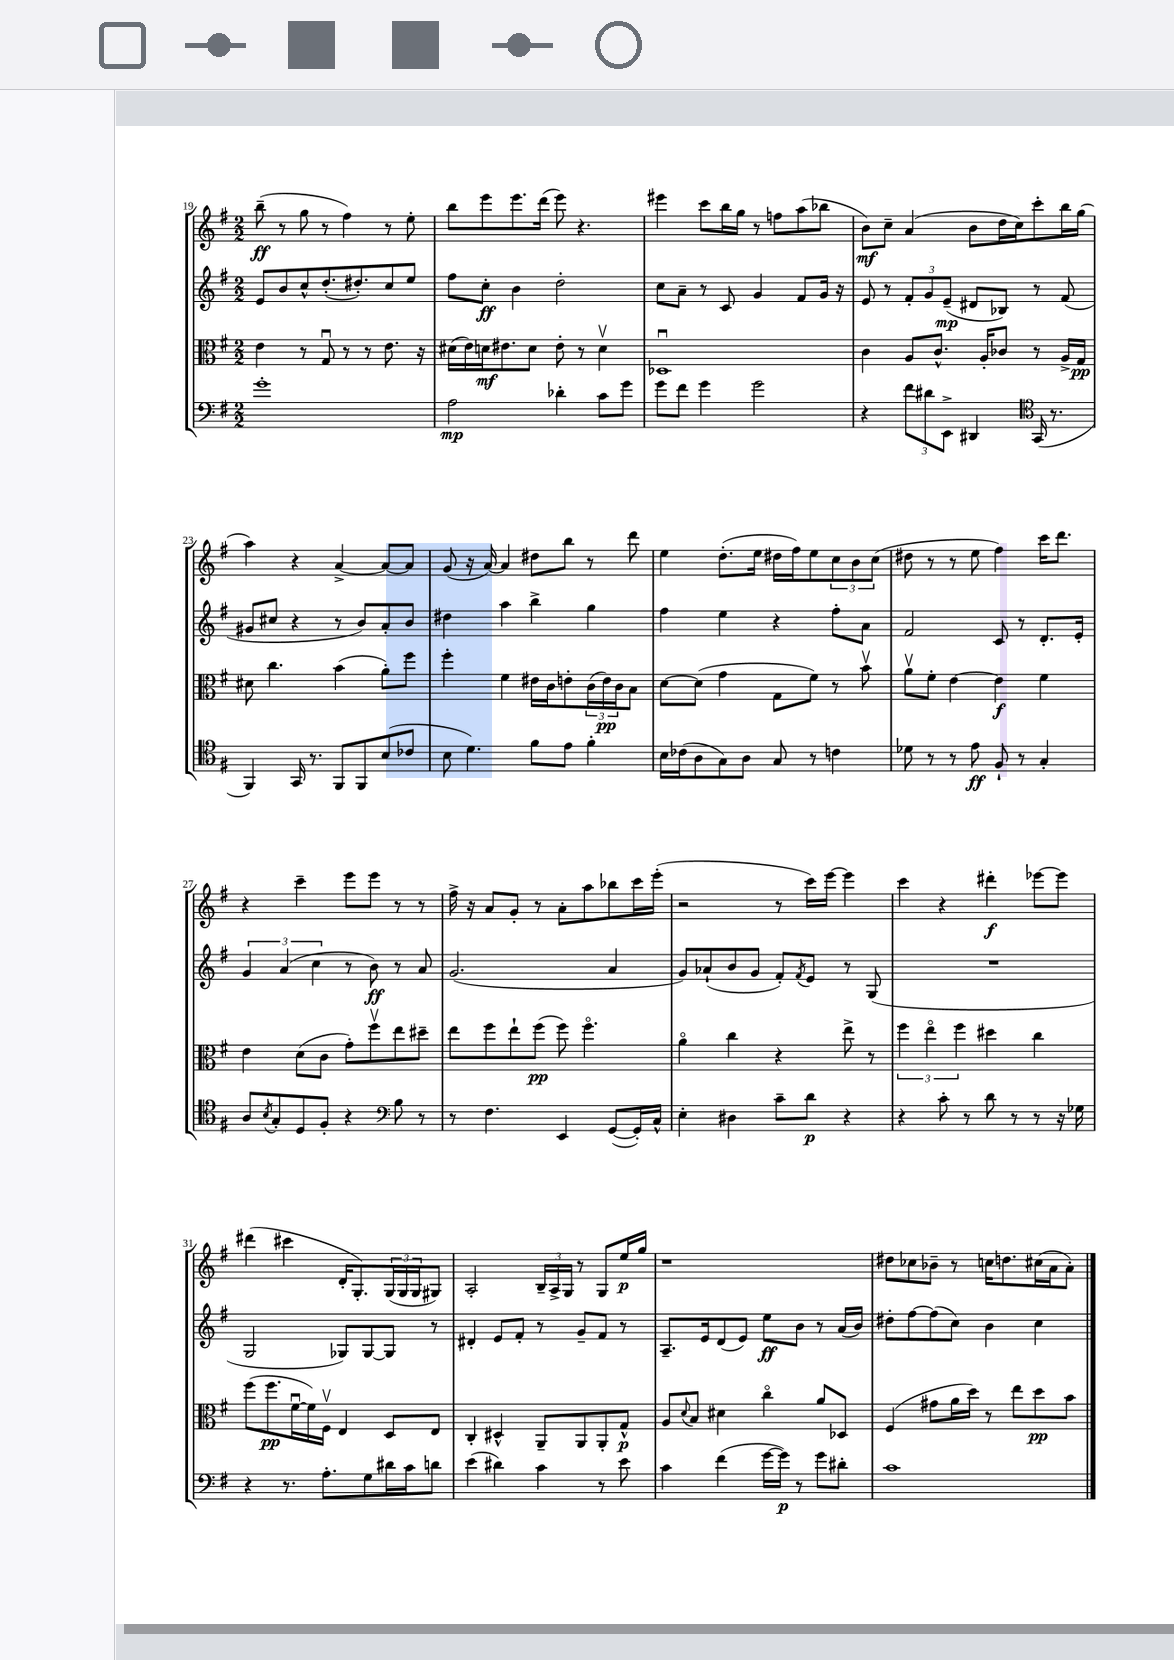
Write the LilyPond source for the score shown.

<<
\new StaffGroup <<
\new Staff = "s0" {
    \clef treble \key g \major \numericTimeSignature \time 2/2
    b''8--\ff( r8 g''8 r8 fis''4) r8 e''8-. |
    b''8 e'''8 e'''8. d'''16( e'''8) r4. |
    eis'''4 c'''8 b''16 g''16 r8 f''8 a''8( bes''8 |
    b'8\mf) c''8-- a'4( b'8 d''16 c''16) c'''8-. b''16 g''16( |
    a''4) r4 a'4~-> a'8~ a'8 |
    g'8( r16 a'16~) a'4 dis''8 b''8 r8 d'''8 |
    e''4 d''8.-.( e''16 dis''16 fis''16) e''8 \tuplet 3/2 { c''8 b'8 c''8( } |
    dis''8 r8 r8 e''8 fis''4) c'''16 d'''8. |
    r4 c'''4-- e'''8 e'''8 r8 r8 |
    fis''16-> r16 a'8 g'8-. r8 a'8-. a''8 bes''8 c'''16 e'''16-.( |
    r2 r8 c'''16) e'''16~ e'''4 |
    c'''4 r4 dis'''4-.\f ees'''8~ ees'''8 |
    dis'''4( cis'''4 d'16-. g8.-.) \tuplet 3/2 { g16( g16 g16 } gis8) |
    a2-. \tuplet 3/2 { b16-- a16-> g16 } r8 g8 e''16\p g''16 |
    r1 |
    dis''8 ces''8 bes'8-- r8 c''16 d''8. cis''16( a'16 a'8-.) \bar "|." |
}
\new Staff = "s1" {
    \clef treble \key g \major \numericTimeSignature \time 2/2
    e'8 b'8 c''8-^ d''8.-.( dis''8.-.) c''8 e''8 |
    fis''8 c''8-.\ff b'4 d''2-. |
    c''8 a'8-- r8 c'8 g'4 fis'8 g'16 r16 |
    e'8 r8 \tuplet 3/2 { fis'8-. g'8 e'8--\mp( } dis'8 bes8) r8 fis'8( |
    gis'8 cis''8 r4 r8 b'8) a'8-. b'8 |
    dis''4 a''4 b''4-> g''4 |
    fis''4 e''4 r4 fis''8-. a'8 |
    fis'2 c'8 r8 d'8.-. e'16-. |
    \tuplet 3/2 { g'4 a'4( c''4 } r8 b'8\ff) r8 a'8 |
    g'2.( a'4 |
    g'8) aes'8-!( b'8 g'8 fis'8-.) \acciaccatura { fis'8 } e'8 r8 g8( |
    R1 |
    g2 ges8) ges8~ ges8 r8 |
    dis'4-. e'8 fis'8-. r8 g'8-- fis'8 r8 |
    a8.-- e'16 d'8( e'8) e''8\ff b'8 r8 a'16( b'16) |
    dis''8-. fis''8~ fis''8( c''8) b'4 c''4 \bar "|." |
}
\new Staff = "s2" {
    \clef alto \key g \major \numericTimeSignature \time 2/2
    e'4 r8 g8\downbow r8 r8 e'8. r16 |
    dis'16( e'16) d'16\mf eis'8. d'8 eis'8-. r8 d'4\upbow |
    des1\downbow |
    c'4 a8 c'8.-^ a16-. ces'8 r8 a16-> g16\pp |
    dis'8 c''4. b'4( a'8-.) fis''8 |
    fis''4-. fis'4 eis'16 c'16 e'8-. \tuplet 3/2 { c'16( e'16\pp) c'16 } b8 |
    d'8~ d'8( g'4 g8 fis'8) r8 b'8\upbow |
    a'8\upbow fis'8-. e'4~ e'4\f fis'4 |
    e'4 d'8( c'8 g'8-.) fis''8\upbow e''8 dis''8-- |
    e''8 fis''8 e''8-! fis''8\pp( fis''8) fis''4.\flageolet |
    a'4\flageolet c''4 r4 e''8-> r8 |
    \tuplet 3/2 { fis''4 e''4\flageolet fis''4 } dis''4 c''4 |
    fis''8( fis''8.\pp fis'16~\downbow fis'16) fis16\upbow e4 d8 e8 |
    c4-. dis4-^ a,8-- a,8 a,8-. g8-^\p |
    a8 \appoggiatura { d'8 } b8 dis'4 c''4\flageolet a'8 des8 |
    fis4( gis'8 a'16 d''16) r8 e''8 d''8\pp b'8 \bar "|." |
}
\new Staff = "s3" {
    \clef bass \key g \major \numericTimeSignature \time 2/2
    g'1-. |
    a2\mp des'4-. c'8 g'8 |
    g'8 fis'8 g'4 g'2 |
    r4 \tuplet 3/2 { fis'8 dis'8 e,8-> } dis,4 \clef tenor g,16( r8. |
    fis,4) g,16 r8. fis,8 fis,8 b8( ces'8 |
    b8 d'4.) fis'8 e'8 fis'4-. |
    b16 ces'16( a8 g8) a8 g8 r8 c'4 |
    des'8 r8 r8 e'8\ff fis8-! r8 g4-. |
    a8 \acciaccatura { b8 } g8-. d8 fis8-. r4 \clef bass b8 r8 |
    r8 fis4. e,4 g,8~( g,16-.) c16-^ |
    e4-. dis4 c'8-- d'8\p r4 |
    r4 c'8-. r8 d'8 r8 r8 r16 ges16 |
    r4 r8. a8.-. g8 dis'16 c'16 d'8 |
    e'4( dis'4) c'4 r8 e'8 |
    c'4 fis'4( g'16~ g'16\p) r8 g'8 dis'8-. |
    c'1 \bar "|." |
}
>>
>>
\layout { \context { \Score currentBarNumber = #19 } }
